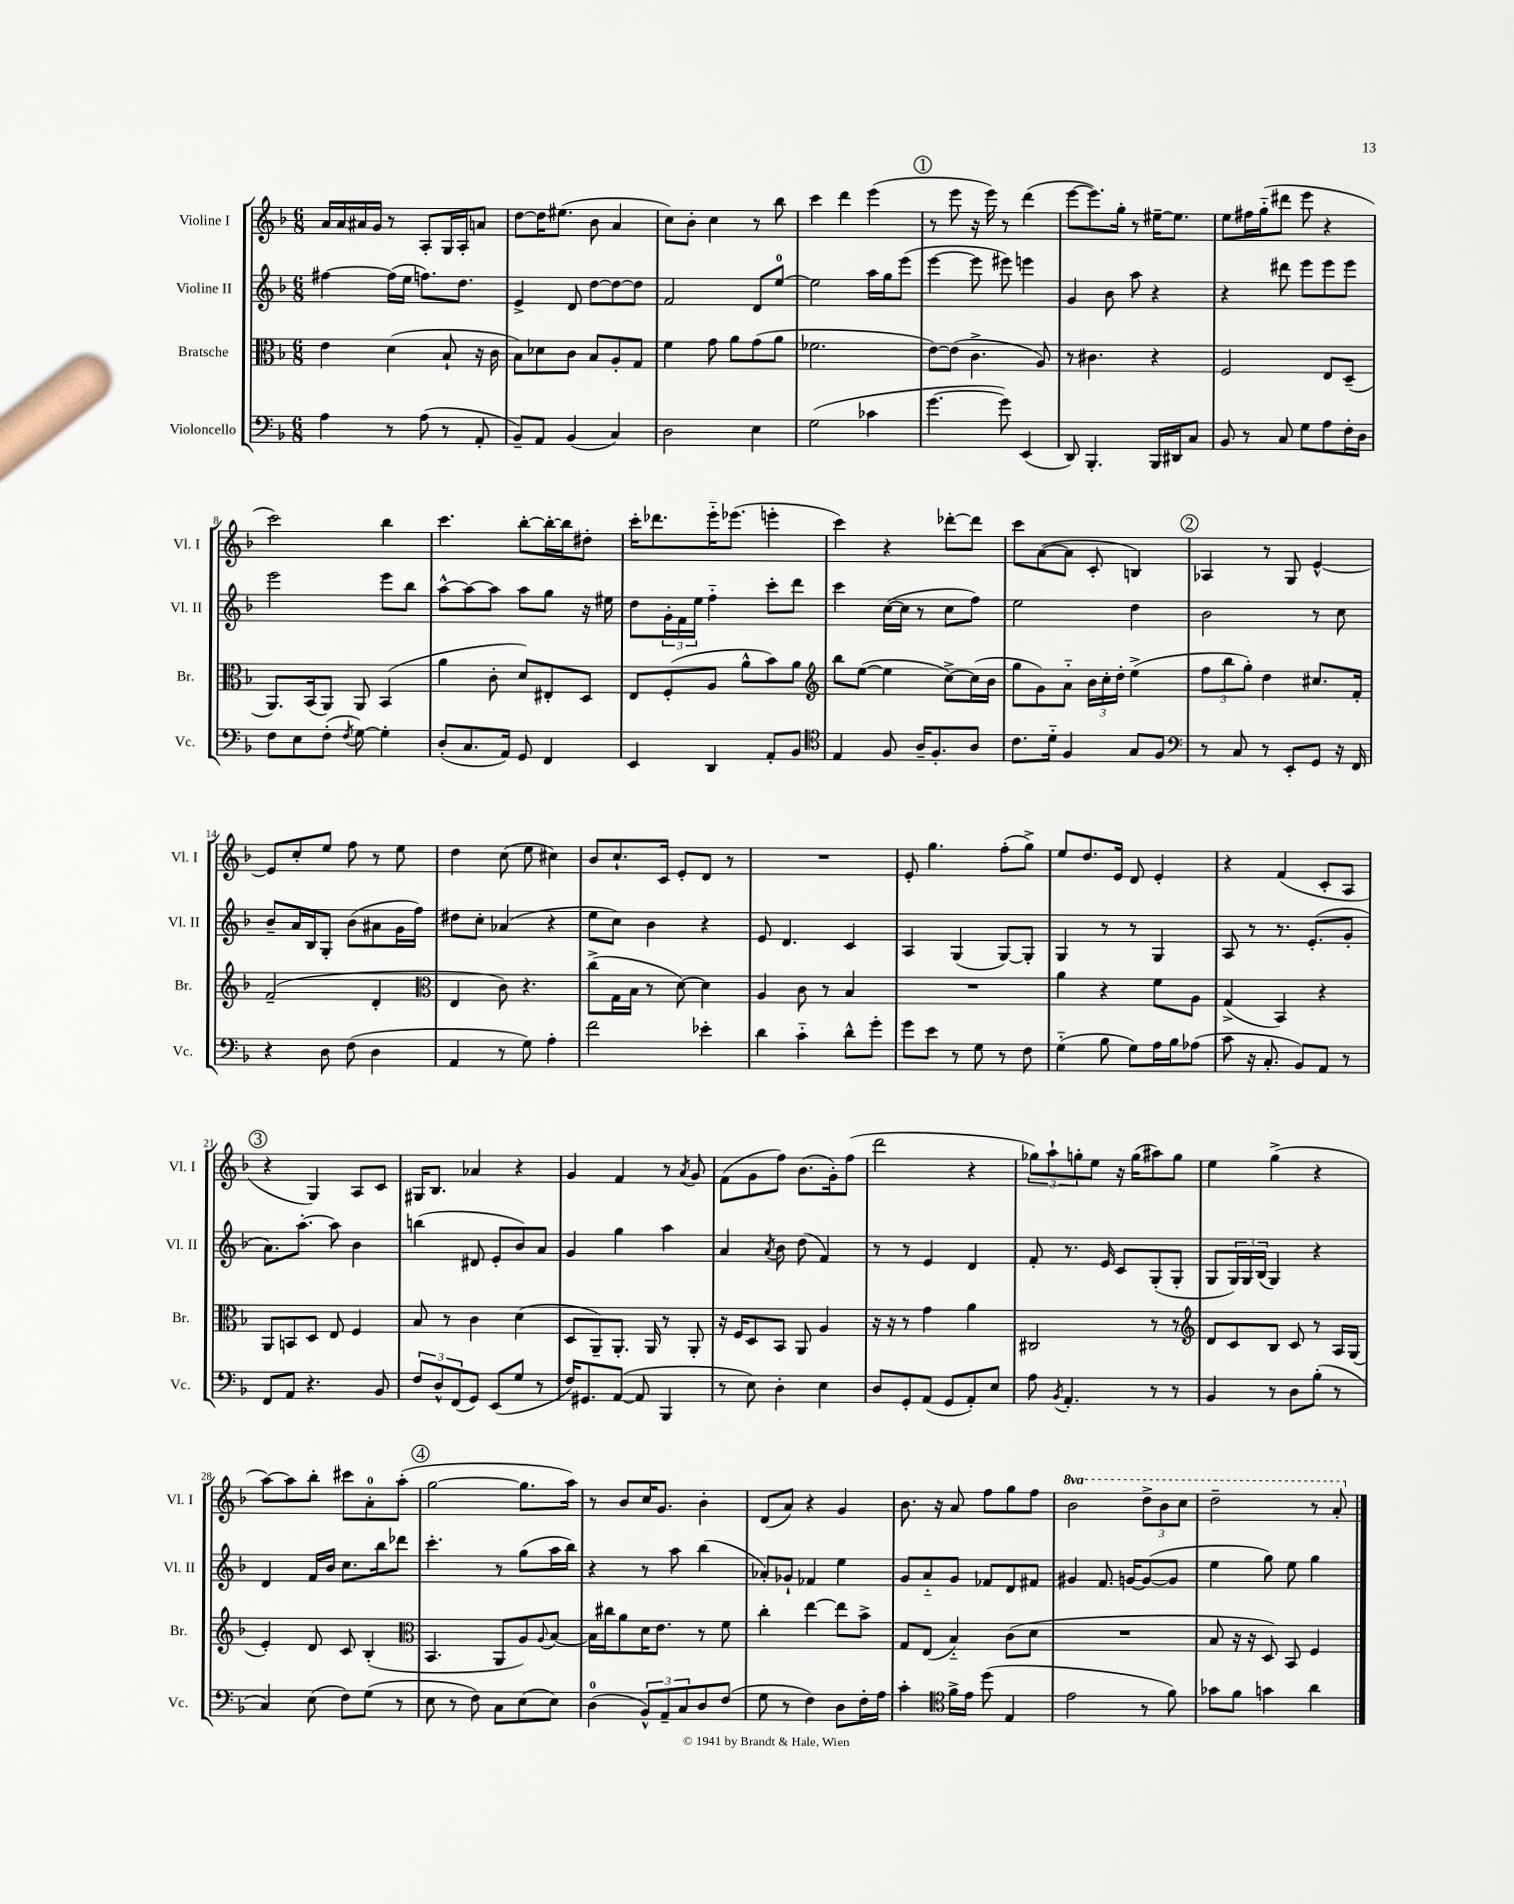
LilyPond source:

<<
\new StaffGroup <<
\new Staff = "s0" \with { instrumentName = "Violine I" shortInstrumentName = "Vl. I" } {
    \clef treble \key f \major \numericTimeSignature \time 6/8 \set Staff.ottavationMarkups = #ottavation-simple-ordinals
    a'16 a'16 ais'16 g'16 r8 a8-. g16 a16-. a'8 |
    d''8~ d''16 eis''8.( bes'8 a'4 |
    c''8) bes'8-. c''4 r8 bes''8 |
    c'''4 d'''4 e'''4( |
    \mark \markup { \circle "1" } r8 e'''8 r16 e'''16) r8 d'''4( |
    e'''8~ e'''8.) g''16-. r8 eis''16~-- eis''8. |
    e''8 fis''16 g''16-_( dis'''8 e'''8 r4 |
    c'''2) bes''4 |
    c'''4. bes''8~-. bes''16~-. bes''16 dis''8-. |
    c'''16-. des'''8. e'''16-_ ees'''8.( e'''4-. |
    c'''4) r4 des'''8~-. des'''8 |
    c'''8 a'8~( a'8 c'8-. b4) |
    \mark \markup { \circle "2" } aes4 r8 g8 e'4~-^ |
    e'8 c''8-. e''8 f''8 r8 e''8 |
    d''4 c''8( e''8 cis''4) |
    bes'8 c''8.-! c'16 e'8-. d'8 r8 |
    R2. |
    e'8-. g''4. f''8-.( g''8->) |
    e''8 d''8. e'16 d'8 e'4-. |
    r4 f'4( c'8-. a8 |
    \mark \markup { \circle "3" } r4 g4) a8 c'8 |
    gis16 bes8. aes'4 r4 |
    g'4 f'4 r8 \acciaccatura { a'8 } g'8 |
    f'8( g'8 f''8) bes'8.( g'16-.) f''8( |
    d'''2 r4 |
    \tuplet 3/2 { ges''8) a''8-! g''8-. } e''8 r16 g''16( ais''8) g''8 |
    e''4 g''4->( r4 |
    a''8~) a''8 bes''8-. cis'''8 a'8-0-. a''8-.( |
    \mark \markup { \circle "4" } g''2~ g''8. a''16) |
    r8 bes'8 c''16 g'8. bes'4-. |
    d'8( a'8) r4 g'4 |
    bes'8. r16 a'8 f''8 g''8 f''8 |
    \ottava #1 bes''2 \tuplet 3/2 { d'''8-> bes''8 c'''8 } |
    d'''2-- r8 a''8-. \ottava #0 \bar "|." |
}
\new Staff = "s1" \with { instrumentName = "Violine II" shortInstrumentName = "Vl. II" } {
    \clef treble \key f \major \numericTimeSignature \time 6/8
    fis''4~ fis''16( e''16 f''8.) d''8. |
    e'4-> d'8 d''8~ d''8~ d''8 |
    f'2 d'8 e''8-0~ |
    e''2 a''16 g''16 e'''8( |
    \mark \markup { \circle "1" } e'''4~ e'''8 eis'''8) e'''4 |
    g'4 bes'8 a''8 r4 |
    r4 dis'''8 e'''8 e'''8 e'''8 |
    e'''2 e'''8 bes''8 |
    a''8~-^ a''8~ a''8 a''8 g''8 r16 eis''16 |
    d''8 \tuplet 3/2 { g'16-. f'16 e''16 } f''4-_ c'''8-. d'''8 |
    c'''4 c''16~( c''16 r8 c''8 f''8) |
    e''2 d''4 |
    \mark \markup { \circle "2" } bes'2 r8 c''8 |
    bes'8-- a'16 bes16 g8-. bes'8( ais'8 g'16 f''16) |
    dis''8 c''8-. aes'4( r4 |
    e''8 c''8) bes'4 r4 |
    e'8 d'4. c'4 |
    a4 g4( g8~) g8-. |
    g4 r8 r8 g4 |
    a8 r8 r8. e'8.-.( g'8-. |
    \mark \markup { \circle "3" } a'8.) a''8.~-. a''8 bes'4 |
    b''4( dis'8 e'8-. bes'8) a'8 |
    g'4 g''4 a''4 |
    a'4 \acciaccatura { a'8 } bes'8 d''8( f'4) |
    r8 r8 e'4 d'4 |
    f'8-. r8. e'16 c'8 g8-.( g8-. |
    g8 \tuplet 3/2 { g16) g16 bes16( } g4) r4 |
    d'4 f'16 bes'16 c''8. bes''16 des'''8 |
    \mark \markup { \circle "4" } c'''4.-. r8 g''8( a''16 bes''16) |
    r4 r8 a''8 bes''4( |
    aes'8-.) ges'8-! fes'4 e''4 |
    g'8 a'8-_ g'8 fes'8 d'8 fis'8 |
    gis'4 f'8. g'16~ g'8~( g'8 |
    e''4 g''8) e''8 g''4 \bar "|." |
}
\new Staff = "s2" \with { instrumentName = "Bratsche" shortInstrumentName = "Br." } {
    \clef alto \key f \major \numericTimeSignature \time 6/8
    e'4 d'4( bes8-! r16 c'16 |
    bes8) des'8 c'8 bes8 a8-. g8 |
    f'4 g'8 a'8 g'8( a'8 |
    fes'2. |
    \mark \markup { \circle "1" } e'8~) e'8( c'4.-> a8) |
    r8 cis'4. r4 |
    f2 e8 d8--( |
    a,8.) bes,16( a,8) a,8 bes,4( |
    a'4 c'8-. d'8) eis8-. d8 |
    e8 f8-.( a8 a'8-^ bes'8) a'8 |
    \clef treble bes''8 e''8~( e''4 c''8~->) c''16( bes'16 |
    g''8 g'8) a'8-_ \tuplet 3/2 { bes'16 c''16-. d''16-. } e''4->( |
    \mark \markup { \circle "2" } \tuplet 3/2 { f''8 bes''8 g''8-.) } d''4 cis''8. f'16-. |
    f'2--( d'4-. |
    \clef alto e4 c'8) r4. |
    c''8->( g16 bes16 r8 d'8~) d'4 |
    a4 c'8 r8 bes4 |
    R2. |
    a'4 r4 f'8 a8 |
    g4->( bes,4) r4 |
    \mark \markup { \circle "3" } a,8 b,8 d8 e8 f4 |
    bes8 r8 c'4 d'4( |
    d8 a,8--) a,8.-. a,16 r8 a,8-. |
    r16 f16 d8 bes,8 a,8 a4 |
    r16 r16 r8 g'4 a'4 |
    cis2 r8 r8 |
    \clef treble d'8 c'8 bes8 c'8 r8 a16 g16( |
    e'4-.) d'8 c'8 bes4-.( |
    \mark \markup { \circle "4" } \clef alto bes,4. a,8 a8) \appoggiatura { a8 } bes8~ |
    bes16 cis''16 a'8 d'16 e'8. r8 f'8 |
    c''4-. e''4~ e''8 bes'8-> |
    g8 e8( bes4-_) c'8( d'8 |
    R2. |
    bes8 r16 r16 d8) bes,8 f4 \bar "|." |
}
\new Staff = "s3" \with { instrumentName = "Violoncello" shortInstrumentName = "Vc." } {
    \clef bass \key f \major \numericTimeSignature \time 6/8
    a4 r8 a8( r8 a,8-. |
    bes,8--) a,8 bes,4( c4) |
    d2 e4 |
    g2( ces'4 |
    \mark \markup { \circle "1" } g'4.~ g'8) e,4( |
    d,8) bes,,4.-. bes,,16 dis,16 c8 |
    bes,8 r8 c8 g8 a8 f16-. d16 |
    f8 e8 f8-.( \acciaccatura { f8 } g8~) g4-. |
    d8-.( c8. a,16) g,8 f,4 |
    e,4 d,4 a,8-. bes,8 |
    \clef tenor e4 f8 a16-- f8.-. a8 |
    c'8. d'16-_ f4 g8 f8 |
    \mark \markup { \circle "2" } \clef bass r8 c8 r8 e,8-. g,8 r16 f,16 |
    r4 d8 f8( d4 |
    a,4 r8 g8) a4-. |
    f'2 ees'4-. |
    d'4 c'4-_ d'8-^ g'8-. |
    g'8 e'8 r8 g8 r8 f8 |
    g4-_( bes8 g8) a16 bes16 aes8( |
    c'8 r16 c8.-. bes,8) a,8 r8 |
    \mark \markup { \circle "3" } f,8 a,8 r4. bes,8 |
    \tuplet 3/2 { f8 d8-^ f,8( } g,8) e,8( g8 r8 |
    f16) gis,8. a,8~( a,8 bes,,4 |
    r8 e8) d4-. e4 |
    d8 g,8-. a,8( g,8 a,8-.) e8 |
    a8 \acciaccatura { bes,8 } a,4.-. r8 r8 |
    bes,4 r8 d8 bes8-.( r8 |
    c4) e8( f8) g8( r8 |
    \mark \markup { \circle "4" } e8 r8 f8) c8 e8( e8) |
    d4-0( \tuplet 3/2 { bes,8-^) a,8-- c8 } d8 f8( |
    g8 r8 f4) d8 f16-. a16 |
    c'4-. \clef tenor f'16-> e'16 d''8( e4 |
    e'2 r8 f'8) |
    ges'8 f'8 g'4 a'4 \bar "|." |
}
>>
>>
